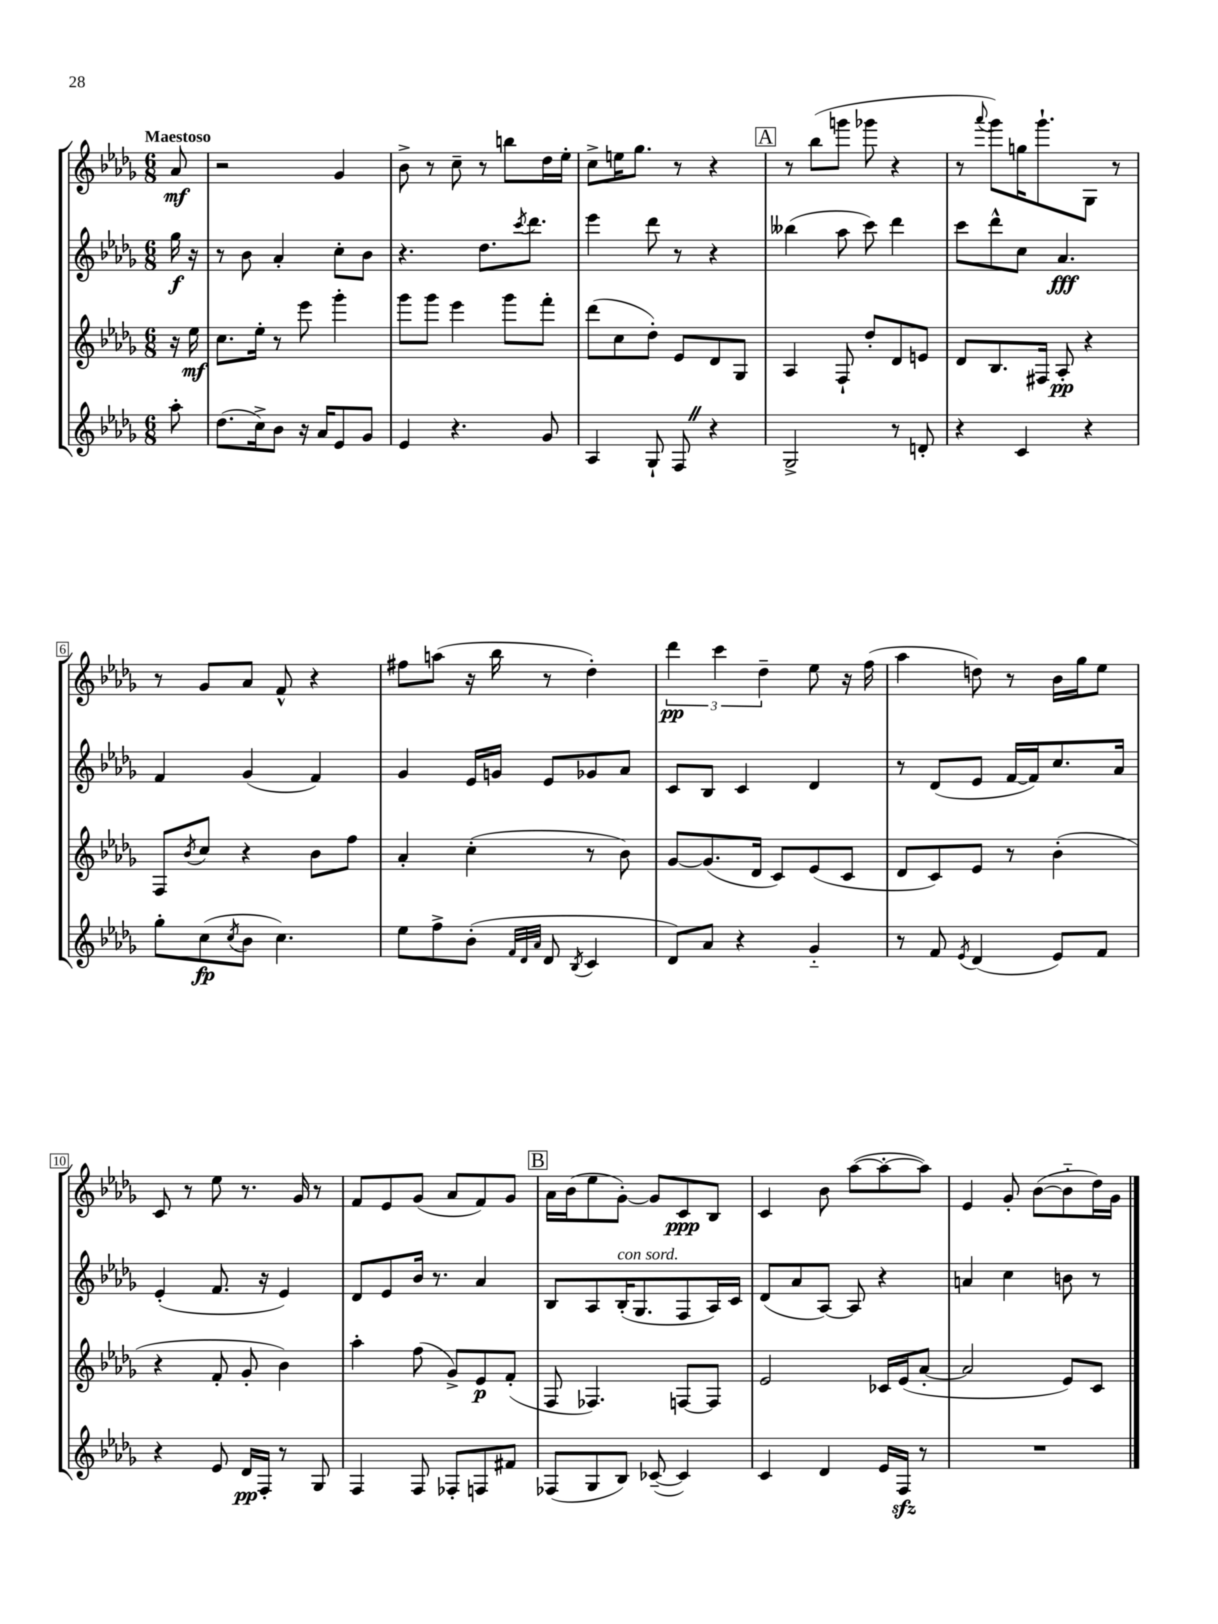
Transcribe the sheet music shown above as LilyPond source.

<<
\new StaffGroup <<
\new Staff = "s0" {
    \clef treble \key des \major \numericTimeSignature \time 6/8 \partial 8 \tempo "Maestoso"
    aes'8\mf |
    r2 ges'4 |
    bes'8-> r8 c''8-- r8 b''8 des''16 ees''16-. |
    c''8-> e''16 ges''8. r8 r4 |
    \mark \markup { \box "A" } r8 bes''8( g'''8 ges'''8 r4 |
    r8 \appoggiatura { aes'''8 } ges'''8) g''16 ges'''8.-! ges8 r8 |
    r8 ges'8 aes'8 f'8-^ r4 |
    fis''8 a''8( r16 bes''16 r8 des''4-.) |
    \tuplet 3/2 { des'''4\pp c'''4 des''4-- } ees''8 r16 f''16( |
    aes''4 d''8) r8 bes'16 ges''16 ees''8 |
    c'8 r8 ees''8 r8. ges'16 r8 |
    f'8 ees'8 ges'8( aes'8 f'8) ges'8 |
    \mark \markup { \box "B" } aes'16 bes'16( ees''8 ges'8~-.) ges'8 c'8\ppp bes8 |
    c'4 bes'8 aes''8~( aes''8~-. aes''8) |
    ees'4 ges'8-. bes'8~( bes'8-_ des''16) ges'16 \bar "|." |
}
\new Staff = "s1" {
    \clef treble \key des \major \numericTimeSignature \time 6/8 \partial 8
    ges''16\f r16 |
    r8 bes'8 aes'4-. c''8-. bes'8 |
    r4. des''8. \acciaccatura { c'''8 } des'''8. |
    ees'''4 des'''8 r8 r4 |
    \mark \markup { \box "A" } beses''4( aes''8 c'''8) des'''4 |
    c'''8 des'''8-^ c''8 aes'4.\fff |
    f'4 ges'4( f'4) |
    ges'4 ees'16 g'16 ees'8 ges'8 aes'8 |
    c'8 bes8 c'4 des'4 |
    r8 des'8( ees'8 f'16~ f'16) c''8. aes'16 |
    ees'4-.( f'8. r16 ees'4) |
    des'8 ees'8 bes'16 r8. aes'4 |
    \mark \markup { \box "B" } bes8 aes8 bes16-.^\markup { \italic "con sord." }( ges8. f8 aes16) c'16 |
    des'8( aes'8 aes8~) aes8 r4 |
    a'4 c''4 b'8 r8 \bar "|." |
}
\new Staff = "s2" {
    \clef treble \key des \major \numericTimeSignature \time 6/8 \partial 8
    r16 ees''16\mf |
    c''8. ees''16-. r8 ees'''8 ges'''4-. |
    ges'''8 ges'''8 ees'''4 ges'''8 f'''8-. |
    des'''8( c''8 des''8-.) ees'8 des'8 ges8 |
    \mark \markup { \box "A" } aes4 f8-! des''8-. des'8 e'8 |
    des'8 bes8. fis16 aes8-.\pp r4 |
    f8 \acciaccatura { bes'8 } c''8 r4 bes'8 f''8 |
    aes'4-. c''4-.( r8 bes'8) |
    ges'8~ ges'8.( des'16 c'8) ees'8( c'8 |
    des'8 c'8) ees'8 r8 bes'4-.( |
    r4 f'8-. ges'8-. bes'4) |
    aes''4-. f''8( ges'8->) ees'8\p f'8-.( |
    \mark \markup { \box "B" } f8 fes4.) f8~ f8 |
    ees'2 ces'16 ees'16( aes'8~-. |
    aes'2 ees'8) c'8 \bar "|." |
}
\new Staff = "s3" {
    \clef treble \key des \major \numericTimeSignature \time 6/8 \partial 8
    aes''8-. |
    des''8.( c''16->) bes'8 r16 aes'16 ees'8 ges'8 |
    ees'4 r4. ges'8 |
    aes4 ges8-! f8 \once \override BreathingSign.text = \markup { \musicglyph "scripts.caesura.straight" } \breathe r4 |
    \mark \markup { \box "A" } ges2-> r8 d'8-. |
    r4 c'4 r4 |
    ges''8-. c''8\fp( \acciaccatura { c''8 } bes'8 c''4.) |
    ees''8 f''8-> bes'8-.( \grace { f'32 des'32 aes'32 } des'8 \acciaccatura { bes8 } c'4 |
    des'8) aes'8 r4 ges'4-_ |
    r8 f'8 \acciaccatura { ees'8 } des'4( ees'8) f'8 |
    r4 ees'8 des'16\pp f16-. r8 ges8 |
    f4 f8 fes8-. f8 fis'8 |
    \mark \markup { \box "B" } fes8( ges8 bes8) ces'8~--( ces'4) |
    c'4 des'4 ees'16 f16\sfz r8 |
    R2. \bar "|." |
}
>>
>>
\layout { \context { \Score \override BarNumber.stencil = #(make-stencil-boxer 0.1 0.3 ly:text-interface::print) } }
